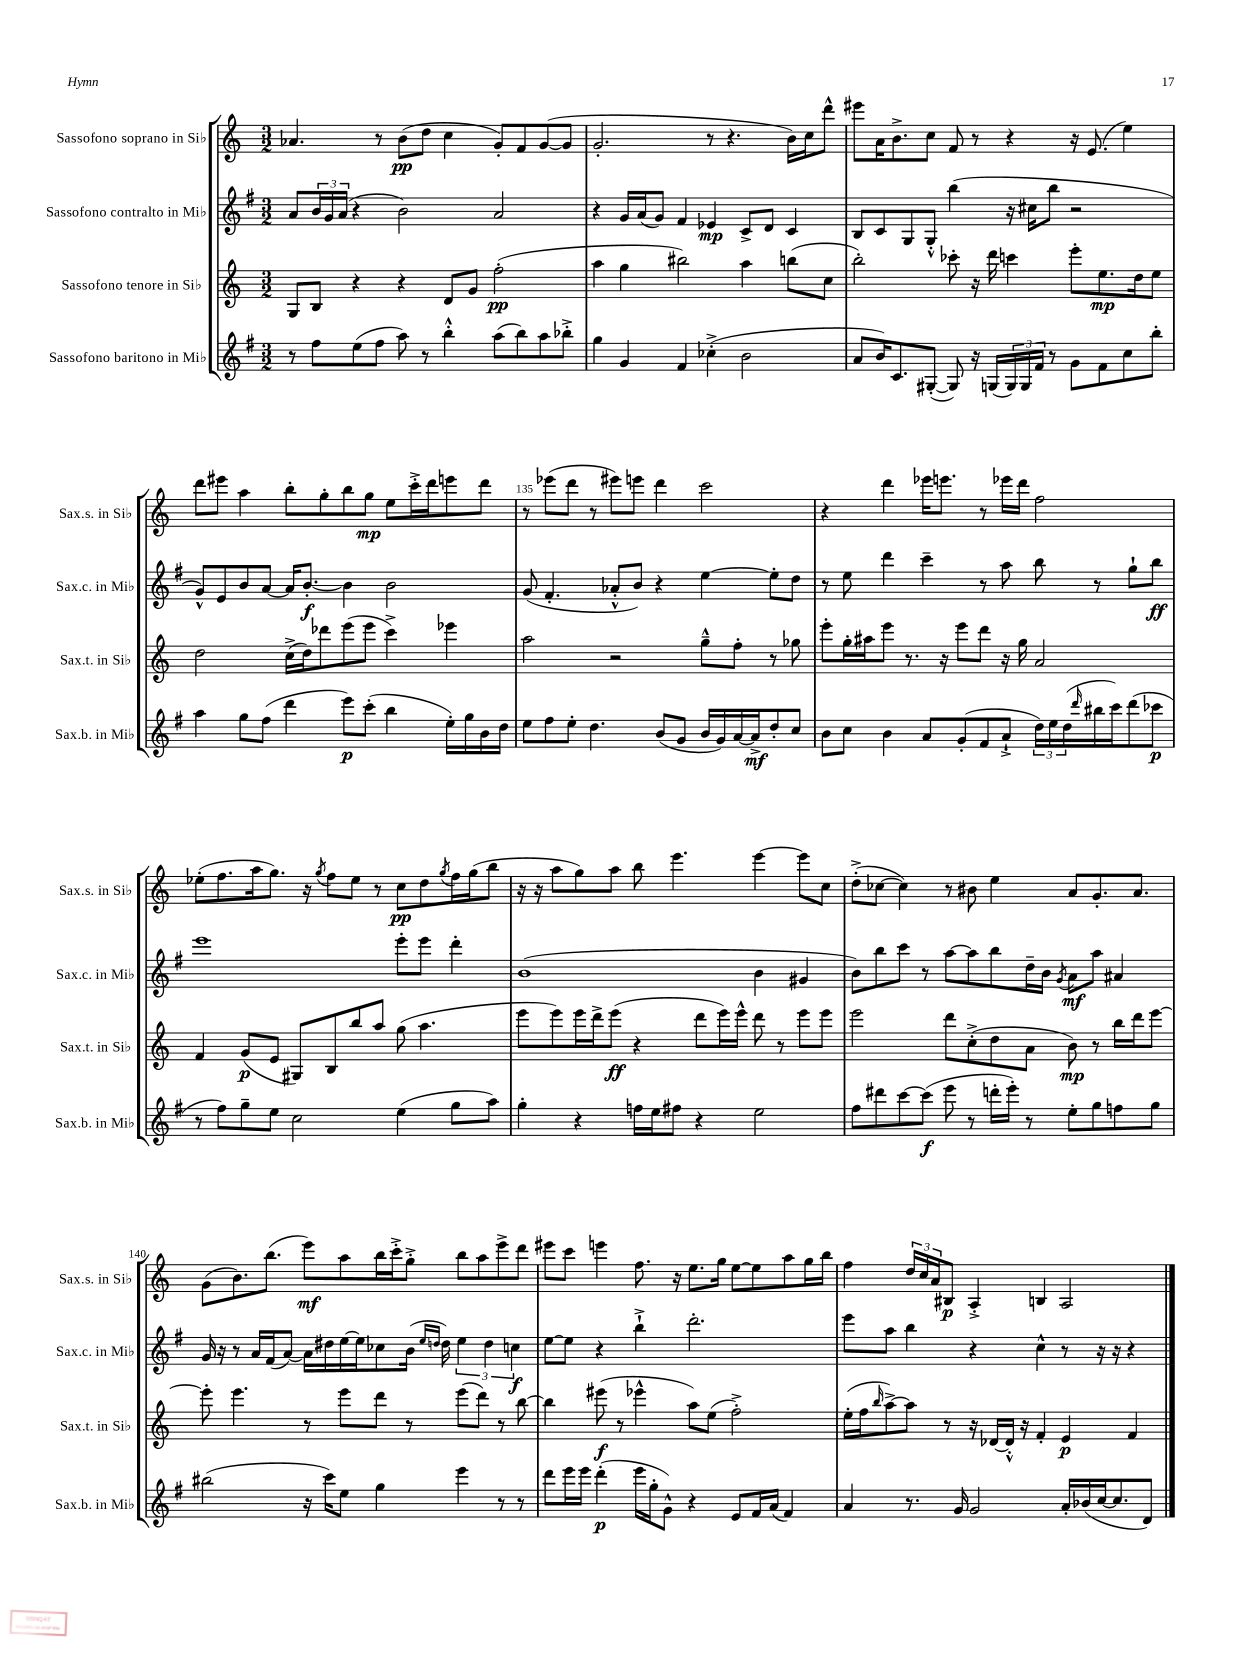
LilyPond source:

<<
\new StaffGroup <<
\new Staff = "s0" \with { instrumentName = "Sassofono soprano in Sib" shortInstrumentName = "Sax.s. in Sib" } {
    \clef treble \key c \major \numericTimeSignature \time 3/2
    aes'4. r8 b'8\pp( d''8 c''4 g'8-.) f'8 g'8~( g'8 |
    g'2.-. r8 r4. b'16) c''16 d'''8-^ |
    eis'''8 a'16 b'8.-> c''8 f'8 r8 r4 r16 e'8.( e''4) |
    d'''8 eis'''8 a''4 b''8-. g''8-. b''8 g''8\mp e''8 c'''16-.-> d'''16 e'''8 d'''8 |
    r8 ees'''8( d'''8 r8 eis'''8) e'''8 d'''4 c'''2 |
    r4 d'''4 ees'''16 e'''8. r8 ees'''16 d'''16 f''2 |
    ees''8-.( f''8. a''16 g''8.) r16 \acciaccatura { g''8 } f''8 ees''8 r8 c''8\pp d''8 \acciaccatura { g''8 } f''16 g''16( b''8 |
    r16 r16 a''8 g''8) a''8 b''8 e'''4. e'''4~ e'''8 c''8 |
    d''8-.->( ces''8~ ces''4) r8 bis'8 e''4 a'8 g'8.-. a'8. |
    g'8( b'8.) b''8.( e'''8\mf) a''8 b''16 c'''16-.-> g''8-.-> b''8 a''8 e'''8-> d'''8 |
    eis'''8 c'''8 e'''4 f''8. r16 e''8. g''16 e''8~ e''8 a''8 g''16 b''16 |
    f''4 \tuplet 3/2 { d''16 c''16 a'16 } bis8\p a4-.-> b4 a2 \bar "|." |
}
\new Staff = "s1" \with { instrumentName = "Sassofono contralto in Mib" shortInstrumentName = "Sax.c. in Mib" } {
    \clef treble \key g \major \numericTimeSignature \time 3/2
    a'8 \tuplet 3/2 { b'16 g'16 a'16( } r4 b'2) a'2 |
    r4 g'16 a'16( g'8) fis'4 ees'4\mp c'8-> d'8 c'4 |
    b8 c'8 g8 g8-.-^ b''4( r16 cis''16 b''8 r2 |
    g'8-^) e'8 b'8 a'8~ a'16 b'8.~-.\f b'4 b'2 |
    g'8( fis'4.-. aes'8-.-^ b'8) r4 e''4~ e''8-. d''8 |
    r8 e''8 d'''4 c'''4-- r8 a''8 b''8 r8 g''8-! b''8\ff |
    e'''1 e'''8-. e'''8 d'''4-. |
    b'1( b'4 gis'4 |
    b'8) b''8 c'''8 r8 a''8~ a''8 b''8 d''16-- b'16 \acciaccatura { g'8 } a'8\mf a''8 ais'4 |
    g'16 r16 r8 a'16 fis'16( a'8~) a'16 dis''16 e''16~ e''16 ces''8 b'16( \grace { e''16 d''16 } d''16) \tuplet 3/2 { e''4 d''4 c''4\f } |
    e''8~ e''8 r4 b''4-!-> d'''2.-. |
    e'''8 a''8 b''4 r4 c''4-^ r8 r16 r16 r4 \bar "|." |
}
\new Staff = "s2" \with { instrumentName = "Sassofono tenore in Sib" shortInstrumentName = "Sax.t. in Sib" } {
    \clef treble \key c \major \numericTimeSignature \time 3/2
    g8 b8 r4 r4 d'8 g'8 f''2-.\pp( |
    a''4 g''4 bis''2) a''4 b''8( c''8 |
    b''2-.) ces'''8-. r16 d'''16 c'''4 e'''8-. e''8.\mp d''16 e''8 |
    d''2 c''16->( d''16) des'''8 e'''8( e'''8 c'''4->) ees'''4 |
    a''2 r2 g''8---^ f''8-. r8 ges''8 |
    e'''8-. g''16-. ais''16 e'''8 r8. r16 e'''8 d'''8 r16 g''16 a'2 |
    f'4 g'8\p( e'8 gis8) b8 b''8 a''8 g''8( a''4. |
    e'''8 e'''8) e'''16 d'''16-> e'''8\ff( r4 d'''8 e'''16) e'''16-^ d'''8 r8 e'''8 e'''8 |
    e'''2 d'''8 c''8-.->( d''8 a'8 b'8\mp) r8 b''16 d'''16 e'''8~ |
    e'''8-. e'''4. r8 e'''8 d'''8 r8 e'''8( d'''8) r8 b''8~ |
    b''4 eis'''8\f( r8 ees'''4-^ a''8) e''8( f''2-.->) |
    e''16-.( f''16 \grace { b''16 } a''8~->) a''8 r8 r16 des'16~ des'16-.-^ r16 f'4-. e'4\p f'4 \bar "|." |
}
\new Staff = "s3" \with { instrumentName = "Sassofono baritono in Mib" shortInstrumentName = "Sax.b. in Mib" } {
    \clef treble \key g \major \numericTimeSignature \time 3/2
    r8 fis''8 e''8( fis''8 a''8) r8 b''4-.-^ a''8( b''8) a''8 bes''8-.-> |
    g''4 g'4 fis'4 ces''4-.->( b'2 |
    a'8 b'16) c'8. gis8~-.( gis8) r16 g16( \tuplet 3/2 { g16) g16 fis'16 } r8 g'8 fis'8 c''8 b''8-. |
    a''4 g''8 fis''8( d'''4 e'''8\p) c'''8-.( b''4 e''16-.) g''16 b'16 d''16 |
    e''8 fis''8 e''8-. d''4. b'8( g'8 b'16 g'16) a'16~ a'16->\mf d''8-. c''8 |
    b'8 c''8 b'4 a'8 g'8-.( fis'8 a'8-!-> \tuplet 3/2 { d''16) e''16 d''16( } \grace { d'''16 } bis''16 c'''16) d'''8( ces'''8\p |
    r8 fis''8) g''8-- e''8 c''2 e''4( g''8 a''8) |
    g''4-. r4 f''16 e''16 fis''8 r4 e''2 |
    fis''8 dis'''8 c'''8~ c'''8\f( e'''8 r8 d'''16-. e'''16-.) r8 e''8-. g''8 f''8 g''8 |
    bis''2( r16 c'''16) e''8 g''4 e'''4 r8 r8 |
    d'''8 e'''16 e'''16 d'''4-.\p( e'''16 g''16-. g'8-^) r4 e'8 fis'16 a'16( fis'4) |
    a'4 r8. g'16 g'2 a'16-. bes'16( c''16~ c''8. d'8) \bar "|." |
}
>>
>>
\layout { \context { \Score currentBarNumber = #131 \override BarNumber.break-visibility = ##(#f #t #t) barNumberVisibility = #(every-nth-bar-number-visible 5) } }
